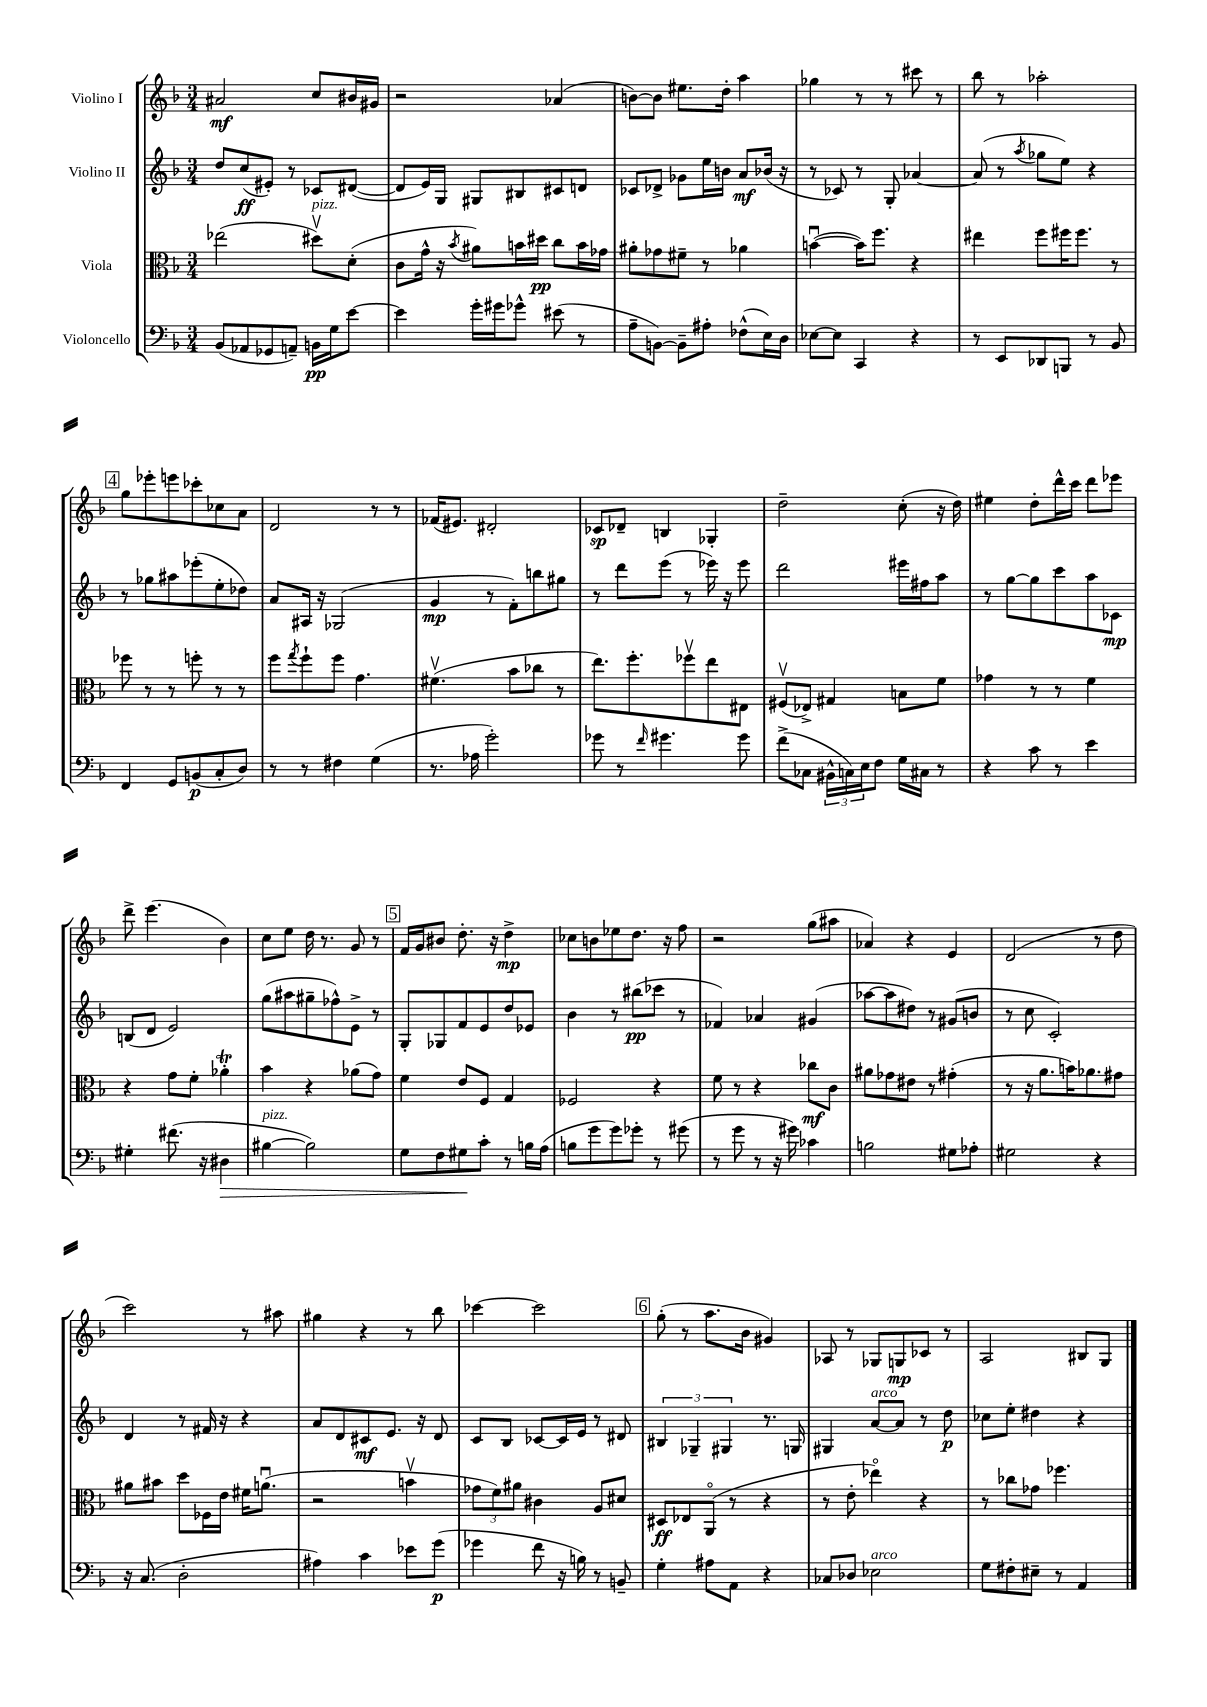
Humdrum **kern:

**kern	**kern	**kern	**kern
*staff4	*staff3	*staff2	*staff1
*clefF4	*clefC3	*clefG2	*clefG2
*k[b-]	*k[b-]	*k[b-]	*k[b-]
*M3/4	*M3/4	*M3/4	*M3/4
(8BB-/L	(2ee-\	8dd/L	2a#/
8AA-/	.	(8cc/	.
8GG-/	.	8e#'/J)	.
8AA~/J)	.	8r	.
16BB\LL	8dd#v\L)	8c-/L	8cc/L
16G\J	.	.	.
[8e\J	(8d'\J	([8d#/J	16b#/L
.	.	.	16g#/JJ
=	=	=	=
4e\]	8c\L	8d#/]L	2r
.	16g^^\Jk	16e/L)	.
.	16r	16G/JJ	.
.	8qb-/	.	.
16g'\LL	8a#\L)	8G#/L	.
16g#\J	.	.	.
8g-^^\J	16b\L	8B#/	.
.	16dd#\JJ	.	.
(8e#\	8cc\L	8c#/	(4a-/
8r	16b\L	8d/J	.
.	16g-\JJ	.	.
=	=	=	=
8A~\L	8a#'\L	8c-/L	[8b\L)
[8BB\J)	8g-\	8d-^/J	8b\]J
8BB~\]L	8f#~\J	8g-\L	8.ee#\L
8A#'\J	8r	16ee\L	.
.	.	16b\JJ	16dd'\Jk
(8F-^^\L	4a-\	8a/L	4aa\
16E\L)	.	(16b-/Jk	.
16D\JJ	.	16r	.
=	=	=	=
[8E-\L	([4bu\	8r	4gg-\
8E-\]J	.	8c-/)	.
4CC/	16b\]LK)	8r	8r
.	8.ff\J	.	.
.	.	8G'/	8r
4r	4r	[4a-/	8ccc#\
.	.	.	8r
=	=	=	=
8r	4ee#\	(8a-/]	8bb-\
8EE/L	.	8r	8r
.	.	8qaa/	.
8DD-/	8ff\L	8gg-\L	2aa-'\
8BBB/J	16ff#\K	8ee\J)	.
.	8.ff#\J	.	.
8r	.	4r	.
8BB-/	8r	.	.
=	=	=	=
4FF/	8ff-\	8r	8gg\L
.	8r	8gg-\L	8eee-'\
8GG/L	8r	8aa#\	8eee\
(8BB/	8ff'\	(8eee-'\	8ccc-'\
8C'/	8r	8ee'\	8cc-\
8D/J)	8r	8dd-\J)	8a\J
=	=	=	=
8r	8ff\L	8a/L	2d/
.	8qgg/	.	.
8r	8ff`\	16A#/Jk	.
.	.	16r	.
4F#\	8ff\J	(2G-/	.
.	4.g\	.	.
(4G\	.	.	8r
.	.	.	8r
=	=	=	=
8.r	(4.f#v\	4g/	(16f-/LK
.	.	.	8.e#/J)
16A-\	.	.	.
2g'\)	.	8r	2d#'/
.	8b-\L	8f'\L)	.
.	8cc-\J	8bb\	.
.	8r	8gg#\J	.
=	=	=	=
8g-\	8.ee\L)	8r	8c-/L
8r	.	8ddd\L	8d-~/J
.	8.ff'\	.	.
16qqf/	.	.	.
4.g#\	.	(8eee\J	4B/
.	8ff-v\	8r	.
.	8ee\	16eee-\)	4G-'/
.	.	16r	.
8g#\	8E#\J	8eee-\	.
=	=	=	=
(8f^\L	(8F#v/L	2ddd\	2dd~\
8C-\J	8E-^/J)	.	.
24BB#^^\LL	4G#/	.	.
24C\)	.	.	.
24E\J	.	.	.
8F\J	.	.	.
16G\LL	8B\L	16eee#\LL	(8cc'\
16C#\JJ	.	16ff#\J	.
8r	8f\J	8aa\J	16r
.	.	.	16dd\)
=	=	=	=
4r	4g-\	8r	4ee#\
.	.	[8gg\L	.
8c\	8r	8gg\]	8dd'\L
8r	8r	8ccc\	16ddd^^\L
.	.	.	16ccc\JJ
4e\	4f\	8aa\	8ddd\L
.	.	8c-\J	8eee-\J
=	=	=	=
4G#'\	4r	(8B/L	8ddd^\
.	.	8d/J	(4.eee\
(8.f#\	8g\L	2e/)	.
.	8f'\J	.	.
16r	.	.	.
4D#\	4a-'\	.	4b-\)
=	=	=	=
[4B#\	4b-\	(8gg\L	8cc\L
.	.	8aa#\	8ee\J
2B#\])	4r	8gg#~\	16dd\
.	.	.	8.r
.	.	8ff-^^\)	.
.	(8a-\L	8e^\J	8g/
.	8g\J)	8r	8r
=	=	=	=
8G\L	4f\	8G'/L	16f/LL
.	.	.	16g/J
8F\	.	8G-/	8b#/J
8G#\	8e/L	8f/	8.dd'\
8c'\J	8F/J	8e/	.
.	.	.	16r
8r	4G/	8dd/	4dd^\
16B\LL	.	8e-/J	.
(16A\JJ	.	.	.
=	=	=	=
8B\L	2F-/	4b-\	8cc-\L
8g\	.	.	8b\
8g\)	.	8r	8ee-\
8g-'\J	.	(8bb#\L	8.dd\J
8r	4r	8ccc-\J	.
.	.	.	16r
(8g#\	.	8r	8ff\
=	=	=	=
8r	8f\	4f-/)	2r
8g\	8r	.	.
8r	4r	4a-/	.
16r	.	.	.
16g#\)	.	.	.
4c-\	8cc-\L	(4g#/	(8gg\L
.	8c\J	.	8aa#\J
=	=	=	=
2B\	8a#\L	[8aa-\L	4a-/)
.	8g-\	8aa-\]	.
.	8e#\J	8dd#\J)	4r
.	8r	8r	.
8G#\L	(4g#'\	(8g#/L	4e/
8A-'\J	.	8b/J	.
=	=	=	=
2G#\	8r	8r	(2d/
.	16r	8cc\	.
.	8.a\L	.	.
.	.	2c'/)	.
.	16b\K)	.	.
.	8.a-\	.	.
4r	.	.	8r
.	8g#\J	.	8dd\
=	=	=	=
16r	8a#\L	4d/	2ccc\)
(8.C/	.	.	.
.	8b#\J	.	.
2D'\	8dd\L	8r	.
.	16F-\L	16f#/	.
.	16e\JJ	16r	.
.	16f#\LK	4r	8r
.	(8.au\J	.	.
.	.	.	8aa#\
=	=	=	=
4A#\)	2r	8a/L	4gg#\
.	.	8d/	.
4c\	.	8c#/	4r
.	.	8.e/J	.
8e-\L	4bv\	.	8r
.	.	16r	.
(8g\J	.	8d/	8bb-\
=	=	=	=
4g-\	12g-\L	8c/L	[4ccc-\
.	12f\)	.	.
.	.	8B-/J	.
.	12a#\J	.	.
8f\	4c#\	[8c-/L	2ccc-\]
16r	.	16c-/]L	.
16B\)	.	16e/JJ	.
8r	8A/L	8r	.
8BB~/	8d#/J	8d#/	.
=	=	=	=
4G'\	8D#/L	6B#/	(8gg'\
.	8E-/	.	8r
.	.	6G-~/	.
8A#\L	(8AAo/J	.	8.aa\L
.	.	6G#/	.
8AA\J	8r	.	.
.	.	.	16b-\Jk
4r	4r	8.r	4g#/)
.	.	16G/	.
=	=	=	=
8C-/L	8r	4G#/	8A-/
8D-/J	8e'\	.	8r
2E-\	4ee-o\)	[8a/L	8G-/L
.	.	8a/]J	8G/
.	4r	8r	8c-/J
.	.	8dd\	8r
=	=	=	=
8G\L	8r	8cc-\L	2A/
8F#'\	8cc-\L	8ee'\J	.
8E#~\J	8g-\J	4dd#\	.
8r	4.ff-\	.	.
4AA/	.	4r	8B#/L
.	.	.	8G/J
==	==	==	==
*-	*-	*-	*-
